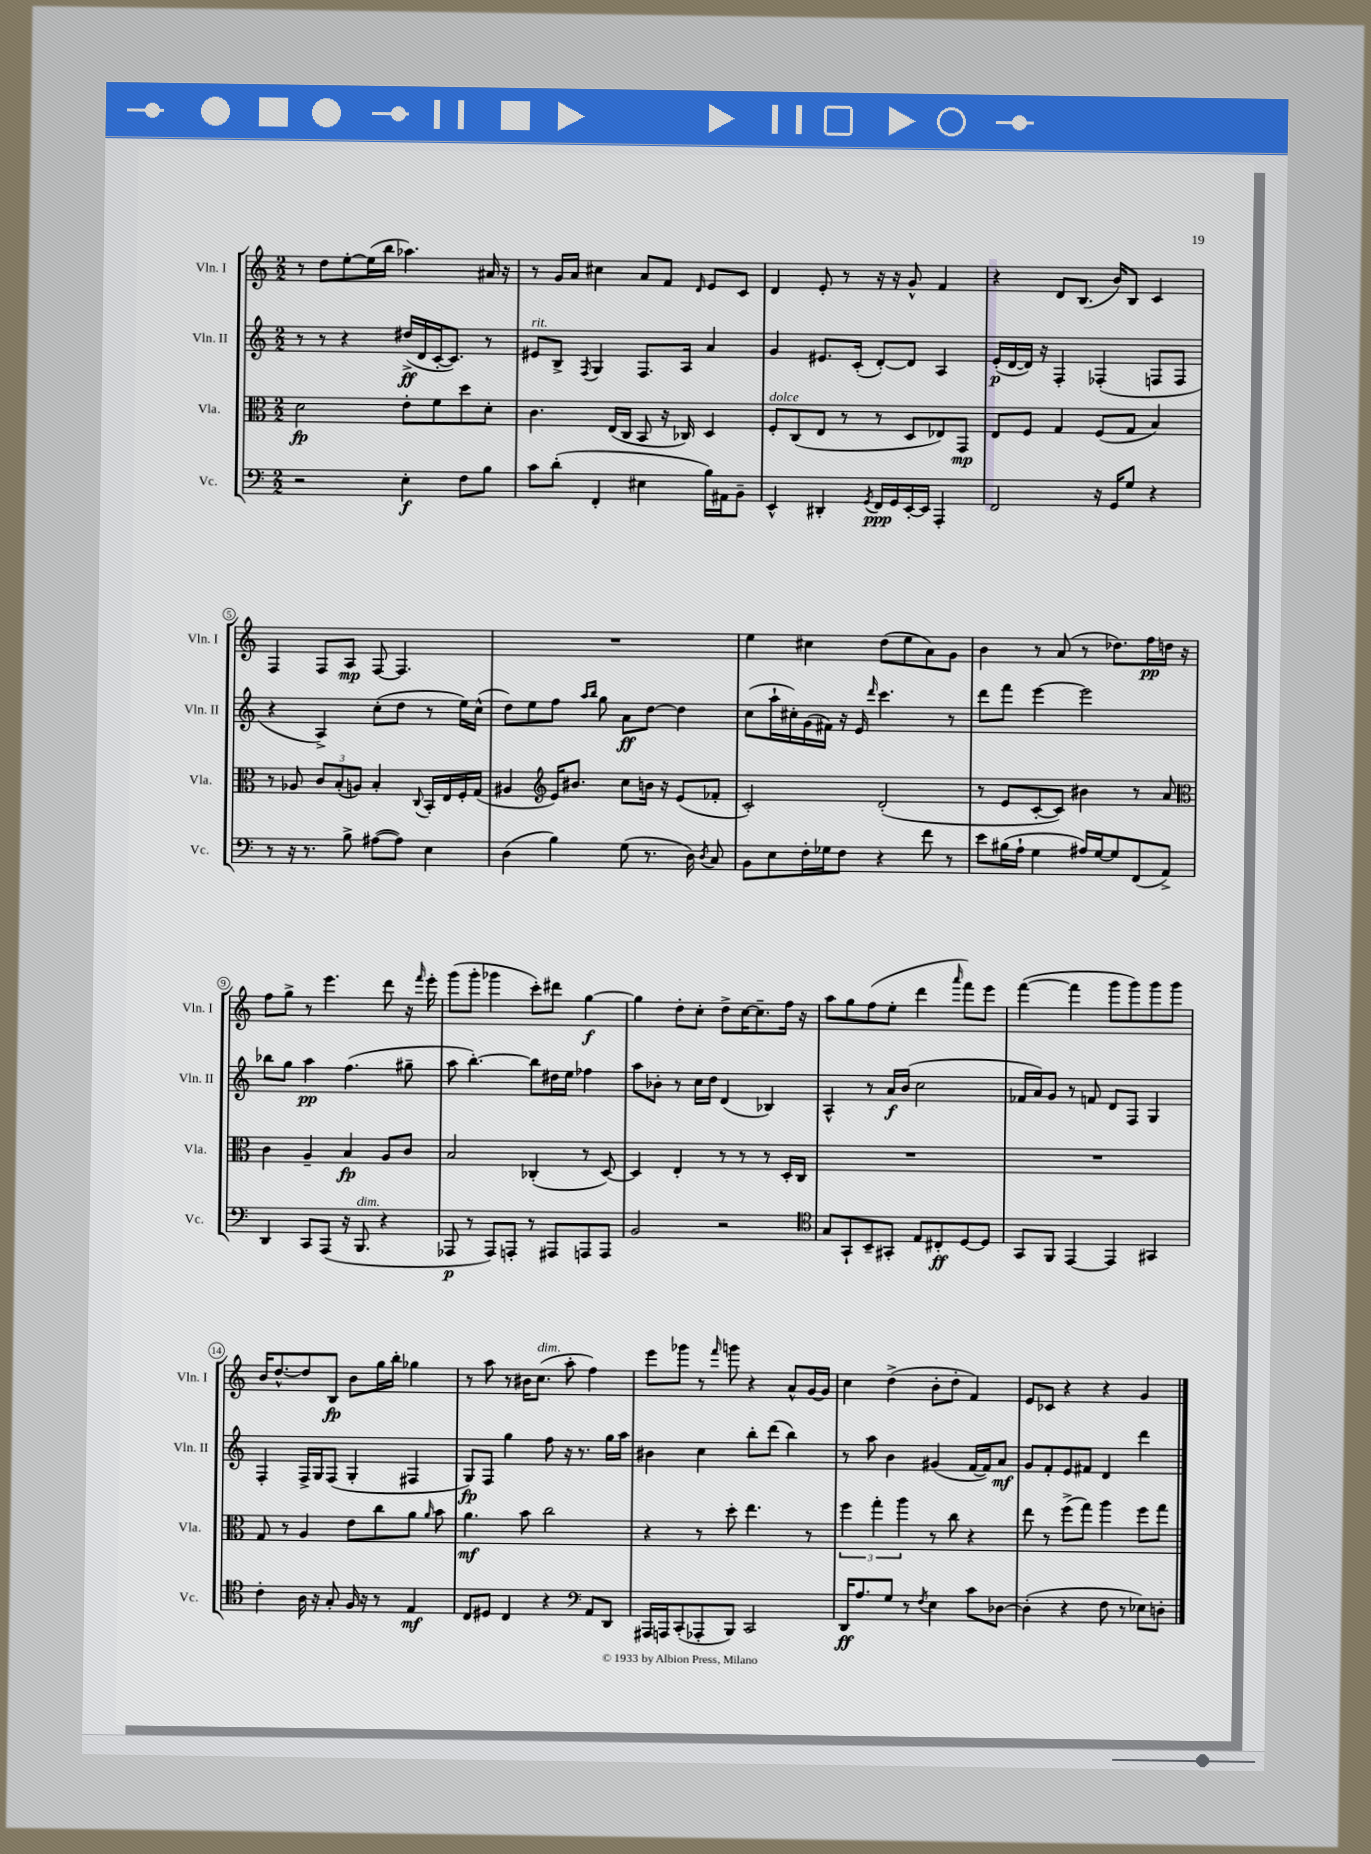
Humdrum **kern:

**kern	**dynam	**kern	**dynam	**kern	**dynam	**kern	**dynam
*part4	*part4	*part3	*part3	*part2	*part2	*part1	*part1
*staff4	*staff4	*staff3	*staff3	*staff2	*staff2	*staff1	*staff1
*I"Vc.	*	*I"Vla.	*	*I"Vln. II	*	*I"Vln. I	*
*I'Vc.	*	*I'Vla.	*	*I'Vln. II	*	*I'Vln. I	*
*clefF4	*	*clefC3	*	*clefG2	*	*clefG2	*
*k[]	*	*k[]	*	*k[]	*	*k[]	*
*M2/2	*	*M2/2	*	*M2/2	*	*M2/2	*
=1	=1	=1	=1	=1	=1	=1	=1
2r	.	2d\	fp	8r	.	8r	.
.	.	.	.	8r	.	8dd\L	.
.	.	.	.	4r	.	[8ee'\	.
.	.	.	.	.	.	(16ee\L]	.
.	.	.	.	.	.	16bb\JJ	.
4E'\	f	8e'\L	.	(16dd#X^/LL	ff	4.aa-X\)	.
.	.	.	.	16d/	.	.	.
.	.	8f\	.	[16c'/J	.	.	.
.	.	.	.	8.c/J])	.	.	.
8F\L	.	8dd\	.	.	.	.	.
8B\J	.	8d'\J	.	8r	.	16a#X/	.
.	.	.	.	.	.	16r	.
=2	=2	=2	=2	=2	=2	=2	=2
!	!	!	!	!LO:TX:a:i:t=rit.	!	!	!
8c\L	.	4.c\	.	8e#X/L	.	8r	.
(8d'\J	.	.	.	8B^/J	.	16g/LL	.
.	.	.	.	.	.	16a/JJ	.
.	.	.	.	8qF/	.	.	.
4FF'/	.	.	.	4G/	.	4cc#X\	.
.	.	(16E/LL	.	.	.	.	.
.	.	16C/JJ	.	.	.	.	.
4E#X\	.	8BB/	.	8.F/L	.	8a/L	.
.	.	16r	.	.	.	8f/J	.
.	.	16C-X/)	.	16A/Jk	.	.	.
.	.	.	.	.	.	16qqd/	.
16B\LL)	.	4D/	.	4a/	.	8e/L	.
16AA#X\J	.	.	.	.	.	.	.
8BB~\J	.	.	.	.	.	8c/J	.
=3	=3	=3	=3	=3	=3	=3	=3
!	!	!LO:TX:a:i:t=dolce	!	!	!	!	!
4EE^^/	.	8F'/L	.	4g/	.	4d/	.
.	.	(8C/	.	.	.	.	.
4DD#X'/	.	8E/J	.	8.e#X/L	.	8e'/	.
.	.	8r	.	.	.	8r	.
.	.	.	.	(16c'/Jk	.	.	.
8qGG/	.	.	.	.	.	.	.
16FF/LL	ppp	8r	.	[8d'/L)	.	16r	.
16GG/	.	.	.	.	.	16r	.
[16EE'/	.	8D/L	.	8d/J]	.	8g^^/	.
16EE/JJ]	.	.	.	.	.	.	.
4AAA'/	.	8E-X/)	.	4A/	.	4f/	.
.	.	8GG/J	mp	.	.	.	.
=4	=4	=4	=4	=4	=4	=4	=4
2FF/	.	8E/L	.	(16e'/LL	p	4r	.
.	.	.	.	[16d/	.	.	.
.	.	8F/J	.	16d/JJ])	.	.	.
.	.	.	.	16r	.	.	.
.	.	4G/	.	4F'/	.	8d/L	.
.	.	.	.	.	.	(8.B/J	.
16r	.	(8F/L	.	(4F-X'/	.	.	.
16GG/KL	.	.	.	.	.	16b/KL)	.
8G/J	.	8G/J	.	.	.	8B/J	.
4r	.	4B/)	.	8Fn/L	.	4c/	.
.	.	.	.	8F/J	.	.	.
!!LO:LB:g=z
=5	=5	=5	=5	=5	=5	=5	=5
8r	.	8r	.	4r	.	4F/	.
16r	.	8A-X/	.	.	.	.	.
8.r	.	.	.	.	.	.	.
.	.	12c/L	.	4A^/)	.	8F/L	.
.	.	(12B'/	.	.	.	.	.
8B^\	.	.	.	.	.	8A/J	mp
.	.	12An/J)	.	.	.	.	.
([8A#X\L	.	4B'/	.	(8cc'\L	.	[8F/	.
8A#\J])	.	.	.	8dd\J	.	4.F/]	.
.	.	8qqC/	.	.	.	.	.
4E\	.	16BB'/LL	.	8r	.	.	.
.	.	16E/	.	.	.	.	.
.	.	16F'/	.	16ee\LL)	.	.	.
.	.	(16G/JJ	.	(16cc^^\JJ	.	.	.
=6	=6	=6	=6	=6	=6	=6	=6
(4D\	.	4A#X/	.	8dd\L)	.	1r	.
.	.	.	.	8ee\	.	.	.
*	*	*clefG2	*	*	*	*	*
4B\)	.	16e/KL)	.	8ff\J	.	.	.
.	.	8.b#X/J	.	.	.	.	.
.	.	.	.	16qqaa/LL	.	.	.
.	.	.	.	16qqbb/JJ	.	.	.
.	.	.	.	8gg\	.	.	.
(8G\	.	8cc\L	.	8a\L	ff	.	.
8.r	.	16bn\Jk	.	[8dd\J	.	.	.
.	.	16r	.	.	.	.	.
.	.	(8e/L	.	4dd\]	.	.	.
16D\)	.	.	.	.	.	.	.
8qD/	.	.	.	.	.	.	.
8C/	.	8f-X'/J	.	.	.	.	.
=7	=7	=7	=7	=7	=7	=7	=7
8BB\L	.	2c'/)	.	(8cc\L	.	4ee\	.
8E\	.	.	.	16aa`\L	.	.	.
.	.	.	.	16cc#X'\)	.	.	.
16F'\L	.	.	.	(16g\	.	4cc#X\	.
16G-X\J	.	.	.	16f#X\JJ)	.	.	.
8F\J	.	.	.	16r	.	.	.
.	.	.	.	16e/	.	.	.
.	.	.	.	16qqddd/	.	.	.
4r	.	(2d'/	.	4.ccc\	.	(8dd\L	.
.	.	.	.	.	.	8ee\	.
8f\	.	.	.	.	.	8a\)	.
8r	.	.	.	8r	.	8g\J	.
=8	=8	=8	=8	=8	=8	=8	=8
8e\L	.	8r	.	8ddd\L	.	4b\	.
(16B#X\L	.	8e/L	.	8fff\J	.	.	.
16A`\JJ	.	.	.	.	.	.	.
4G\	.	[8c'/	.	[4eee\	.	8r	.
.	.	8c/J])	.	.	.	(8a/	.
16A#X/LL)	.	4b#X\	.	2eee\]	.	8r	.
[16G/J	.	.	.	.	.	.	.
8G/]	.	.	.	.	.	8.dd-X\L)	.
(8FF/	.	8r	.	.	.	.	.
.	.	.	.	.	.	16ff\L	pp
8AA^/J)	.	8a/	.	.	.	16ddn\JJ	.
.	.	.	.	.	.	16r	.
!!LO:LB:g=z
=9	=9	=9	=9	=9	=9	=9	=9
*	*	*clefC3	*	*	*	*	*
4DD/	.	4c\	.	8bb-X\L	.	8ff\L	.
.	.	.	.	8gg\J	.	8gg^\J	.
8CC/L	.	4A~/	.	4aa\	pp	8r	.
(8AAA/J	.	.	.	.	.	4.eee\	.
16r	.	4B/	fp	(4.ff\	.	.	.
!LO:TX:a:i:t=dim.	!	!	!	!	!	!	!
8.BBB/	.	.	.	.	.	.	.
4r	.	8A/L	.	.	.	8ddd\	.
.	.	8c/J	.	8gg#X~\	.	16r	.
.	.	.	.	.	.	16qqfff/	.
.	.	.	.	.	.	16eee'\	.
=10	=10	=10	=10	=10	=10	=10	=10
8AAA-X/	p	2B/	.	8aa\	.	(8ggg\L	.
8r	.	.	.	[4.bb'\)	.	8ggg'\J	.
8AAA-/L)	.	.	.	.	.	4ggg-X\	.
8AAAn'/J	.	.	.	.	.	.	.
8r	.	(4C-X'/	.	8bb\L]	.	8ccc'\L)	.
8AAA#X/L	.	.	.	16dd#X\L	.	8ddd#X\J	.
.	.	.	.	16ee\JJ	.	.	.
8AAAn/	.	8r	.	4ff-X\	.	[4gg\	f
8AAA/J	.	[8D/)	.	.	.	.	.
=11	=11	=11	=11	=11	=11	=11	=11
2BB/	.	4D/]	.	8aa\L	.	4gg\]	.
.	.	.	.	8b-X'\J	.	.	.
.	.	4E'/	.	8r	.	8dd'\L	.
.	.	.	.	16cc\LL	.	8cc'\J	.
.	.	.	.	16dd\JJ	.	.	.
2r	.	8r	.	(4d/	.	8dd^\L	.
.	.	8r	.	.	.	[16cc\K	.
.	.	.	.	.	.	8.cc~\]	.
.	.	8r	.	4B-X/)	.	.	.
.	.	16D'/LL	.	.	.	16ff\Jk	.
.	.	16C/JJ	.	.	.	16r	.
=12	=12	=12	=12	=12	=12	=12	=12
*clefC4	*	*	*	*	*	*	*
8G/L	.	1r	.	4A^^/	.	8aa\L	.
8GG`/	.	.	.	.	.	8gg\	.
8BB~/	.	.	.	8r	.	(8ff\	.
8GG#X'/J	.	.	.	16a/LL	f	8ee'\J	.
.	.	.	.	(16b/JJ	.	.	.
8E/L	.	.	.	2cc\	.	4ddd\	.
8C#X'/	ff	.	.	.	.	.	.
.	.	.	.	.	.	16qqaaa/	.
[8D/	.	.	.	.	.	8fff\L)	.
8D/J]	.	.	.	.	.	8eee\J	.
=13	=13	=13	=13	=13	=13	=13	=13
8GG/L	.	1r	.	16f-X/LL	.	([4fff\	.
.	.	.	.	16a/J)	.	.	.
8FF/J	.	.	.	8g/J	.	.	.
[4EE/	.	.	.	8r	.	4fff\]	.
.	.	.	.	8fn/	.	.	.
4EE/]	.	.	.	8d/L	.	8ggg\L	.
.	.	.	.	8F/J	.	8ggg\)	.
4GG#X/	.	.	.	4G/	.	8ggg\	.
.	.	.	.	.	.	8ggg\J	.
!!LO:LB:g=z
=14	=14	=14	=14	=14	=14	=14	=14
4c'\	.	8G/	.	4F'/	.	16b/KL	.
.	.	.	.	.	.	[8.dd^^/	.
.	.	8r	.	.	.	.	.
16A\	.	4A/	.	16F^/LL	.	8dd/]	.
16r	.	.	.	16G/J	.	.	.
8G'/	.	.	.	(8F/J	.	8B/J	fp
16F/	.	8e\L	.	4G'/	.	8b\L	.
16r	.	.	.	.	.	.	.
8r	.	8cc\	.	.	.	16gg\L	.
.	.	.	.	.	.	16bb'\JJ	.
4E/	mf	8a\J	.	4F#X/	.	4gg-X\	.
.	.	16qqa/	.	.	.	.	.
.	.	8b\	.	.	.	.	.
=15	=15	=15	=15	=15	=15	=15	=15
8C/L	.	4.a\	mf	8G/L)	fp	8r	.
8D#X/J	.	.	.	8F/J	.	8aa\	.
4C/	.	.	.	4gg\	.	8r	.
.	.	8b\	.	.	.	16b#X\KL	.
!	!	!	!	!	!	!LO:TX:a:i:t=dim.	!
.	.	.	.	.	.	(8.cc\J	.
4r	.	2cc\	.	8ff\	.	.	.
.	.	.	.	16r	.	8aa'\	.
.	.	.	.	8.r	.	.	.
*clefF4	*	*	*	*	*	*	*
8AA/L	.	.	.	.	.	4ff\)	.
8DD/J	.	.	.	16gg\LL	.	.	.
.	.	.	.	16aa\JJ	.	.	.
=16	=16	=16	=16	=16	=16	=16	=16
16AAA#X/LL	.	4r	.	4b#X\	.	8eee\L	.
16AAAn/J	.	.	.	.	.	.	.
(8CC'/	.	.	.	.	.	8ggg-X\J	.
8AAA-X'/	.	8r	.	4cc\	.	8r	.
.	.	.	.	.	.	16qqfff/	.
8BBB/J)	.	8dd'\	.	.	.	8gggn\	.
2CC/	.	4.ee\	.	8bb'\L	.	4r	.
.	.	.	.	(8ddd\J	.	.	.
.	.	.	.	4bb\)	.	8a^^/L	.
.	.	8r	.	.	.	[16g/L	.
.	.	.	.	.	.	16g/JJ]	.
=17	=17	=17	=17	=17	=17	=17	=17
16DD/KL	ff	6ff\	.	8r	.	4cc\	.
8.A/	.	.	.	.	.	.	.
.	.	.	.	8aa\	.	.	.
.	.	6gg'\	.	.	.	.	.
8G/J	.	.	.	4b\	.	(4dd^\	.
.	.	6aa\	.	.	.	.	.
8r	.	.	.	.	.	.	.
8qF/	.	.	.	.	.	.	.
4E\	.	8r	.	(4g#X/	.	8b'\L	.
.	.	8cc\	.	.	.	8dd'\J	.
8c\L	.	4r	.	[16f/LL	.	4f/)	.
.	.	.	.	16f/J])	.	.	.
[8D-X\J	.	.	.	8a/J	mf	.	.
=18	=18	=18	=18	=18	=18	=18	=18
(4D-'\]	.	8ee\	.	8g/L	.	8e/L	.
.	.	8r	.	8f'/	.	8c-X/J	.
4r	.	(8ff^\L	.	8e/	.	4r	.
.	.	8gg\J)	.	8f#X/J	.	.	.
8F\	.	4aa\	.	4d/	.	4r	.
8r	.	.	.	.	.	.	.
8E-X\L)	.	8ff\L	.	4ddd\	.	4g/	.
8Dn'\J	.	8gg\J	.	.	.	.	.
==	==	==	==	==	==	==	==
*-	*-	*-	*-	*-	*-	*-	*-
